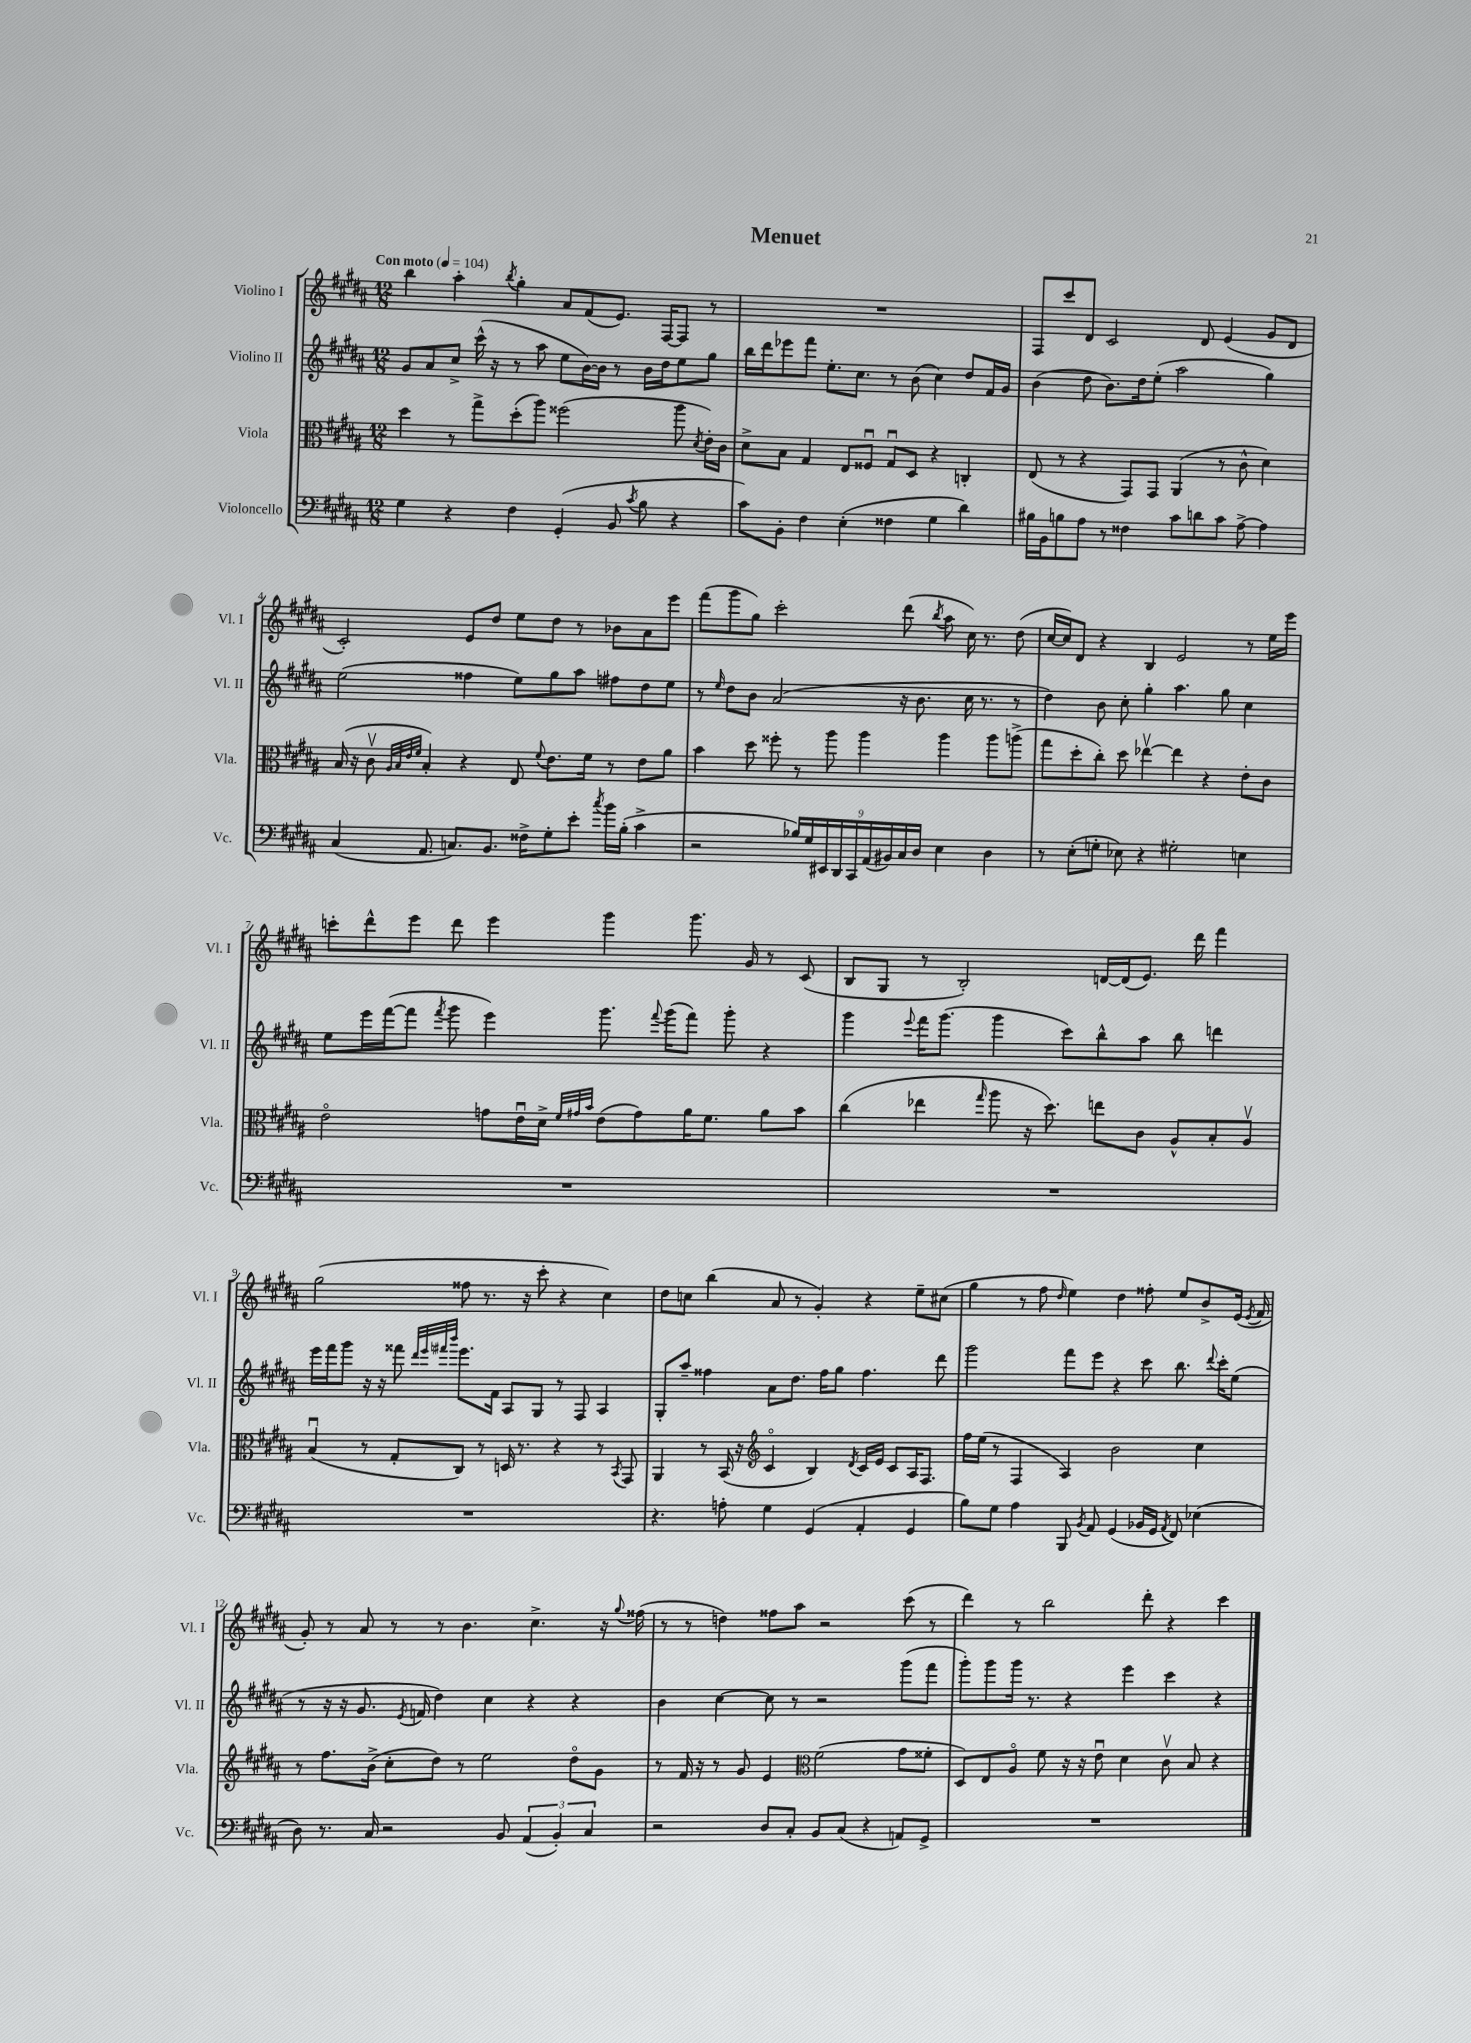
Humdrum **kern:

**kern	**kern	**kern	**kern
*staff4	*staff3	*staff2	*staff1
*clefF4	*clefC3	*clefG2	*clefG2
*k[f#c#g#d#a#]	*k[f#c#g#d#a#]	*k[f#c#g#d#a#]	*k[f#c#g#d#a#]
*M12/8	*M12/8	*M12/8	*M12/8
*MM104	*MM104	*MM104	*MM104
4G#	4dd#	8g#	4bb
.	.	8a#	.
4r	8r	8cc#^	4aa#'
.	8gg#^	(16ccc#^^	.
.	.	16r	.
.	.	.	8qbb
4F#	(8dd#'	8r	4gg#'
.	8aa#)	8aa#	.
(4GG#'	(2ff##	8ee	8a#
.	.	[16b)	(8f#
.	.	16b]	.
8BB	.	8r	8.e)
8qc#	.	.	.
8B	.	16b	.
.	.	16dd#	[16F#
4r	8aa#	8ee	8F#]
.	8qd#	.	.
.	16e')	8gg#	8r
.	16c#	.	.
=	=	=	=
8c#)	8d#^	16bb	1.r
.	.	16ddd#	.
8BB'	8B	8eee-	.
4F#	4G#	8fff#	.
.	.	8.ee'	.
(4E'	8E	.	.
.	.	8.cc#	.
.	8F##u	.	.
4F##	8G#u	8r	.
.	8D#	(8b	.
4G#	4r	4cc#)	.
4d#)	4C'	8dd#	.
.	.	16f#	.
.	.	16g#	.
=	=	=	=
16B#	(8E	(4b	8F#
16BB	.	.	.
8B	8r	.	8ccc#
8A#	4r	8dd#	8d#
8r	.	8.b)	2c#
4F##	8GG#)	.	.
.	.	16dd#	.
.	8GG#	(8ee'	.
8c#	(4AA#	2aa#	.
8d	.	.	8d#
8c#	8r	.	(4e
[8A#^	8c#^^	.	.
4A#]	4d#)	4gg#)	8g#
.	.	.	8d#
=	=	=	=
(4C#	(16B	(2ee	2c#')
.	16r	.	.
.	8c#v	.	.
.	32qqA#	.	.
.	32qqB	.	.
.	32qqe	.	.
.	32qqf#	.	.
8.AA#	4B')	.	.
8.C)	.	.	.
.	4r	4ff##	8e
8.BB	.	.	8dd#
.	8E	8ee)	8ee
16F##^	.	.	.
.	8qqf#	.	.
8G#'	8.e	8gg#	8dd#
8e'	.	8aa#	8r
.	16f#	.	.
8qcc#	.	.	.
16b	8r	8ff#	8b-
(16B'	.	.	.
4c#^	8e	8dd#	8a#
.	8a#	8ee	8eee
=	=	=	=
2r	4b	8r	(8fff#
.	.	16qqee	.
.	.	8dd#	8ggg#
.	8dd#	8b	8gg#)
.	8ff##'	(2a#	2ccc#'
18B-)	8r	.	.
18G#	.	.	.
18EE#	.	.	.
.	8aa#	.	.
18DD#	.	.	.
18CC#	.	.	.
.	4aa#	.	.
(18AA#	.	.	.
18BB#)	.	.	.
.	.	16r	(8ddd#
18C#	.	.	.
.	.	8.b	.
18D#	.	.	.
.	.	.	8qbb
4E	4aa#	.	8aa#
.	.	16cc#	16cc#)
.	.	8.r	8.r
4D#	8aa#	.	.
.	(8aa^	8r	(8dd#
=	=	=	=
8r	8gg#	4dd#)	[16cc#
.	.	.	16cc#])
(8E'	8dd#'	.	8d#
8G'	8cc#')	8b	4r
8E-)	8dd#	8cc#'	.
4r	[4ee-v	4gg#'	4B
2G#'	4ee-]	4.aa#	2e
.	4r	.	.
.	.	8gg#	.
4E	8e'	4cc#	8r
.	8c#	.	16ee
.	.	.	16eee
=	=	=	=
1.r	2eo	8ee	8ccc'
.	.	16eee	8ddd#^^
.	.	([16fff#	.
.	.	8fff#]	8eee
.	.	8qfff#	.
.	.	8ggg#	8ddd#
.	8g	4eee)	4eee
.	16eu	.	.
.	16d#^	.	.
.	32qqf#	.	.
.	32qqg#	.	.
.	32qqb	.	.
.	(8e	8.ggg#	4ggg#
.	8g#)	.	.
.	.	8qqfff#	.
.	.	(16ggg#	.
.	16a#	8fff#)	8.ggg#
.	8.f#	.	.
.	.	8ggg#'	.
.	.	.	16g#
.	8a#	4r	8r
.	8b	.	(8c#
=	=	=	=
1.r	(4cc#	4ggg#	8B
.	.	.	8G#
.	.	8qqeee	.
.	4ee-	16fff#	8r
.	.	(8.ggg#	.
.	.	.	2B')
.	16qqgg#	.	.
.	8aa#	4ggg#	.
.	16r	.	.
.	8.dd#)	.	.
.	.	8ccc#)	.
.	8ee	8bb^^	[16d
.	.	.	(16d]
.	8c#	8aa#	8.e)
.	8A#^^	8bb	.
.	.	.	16ddd#
.	8B'	4ddd	4fff#
.	8A#v	.	.
=	=	=	=
1.r	(4Bu	16eee	(2gg#
.	.	16fff#	.
.	.	8ggg#	.
.	8r	16r	.
.	.	16r	.
.	8G#'	8fff##	.
.	.	32qqddd#	.
.	.	32qqeee	.
.	.	32qqfff#	.
.	.	32qqbbb	.
.	8C#)	8.eee	8ff##
.	8r	.	8.r
.	.	16f#	.
.	16D	8A#	.
.	8.r	.	16r
.	.	8G#	8ccc#'
.	4r	8r	4r
.	.	8F#	.
.	8r	4A#	4cc#)
.	8qBB	.	.
.	8GG#	.	.
=	=	=	=
4.r	4AA#	8G#'	8dd#
.	.	8aa#~	8cc
.	8r	4ff##	(4bb
8A'	(16BB	.	.
.	16r	.	.
*	*clefG2	*	*
4G#	4c#o	8a#	8a#
.	.	8.dd#	8r
(4GG#	4B)	.	4g#')
.	.	16ff##	.
.	.	8gg#	.
.	8qd#	.	.
4AA#'	16c#	4.ff##	4r
.	16e	.	.
.	8c#	.	.
4GG#	16A#	.	8ee~
.	8.F#	.	.
.	.	8ddd#	(8cc#
=	=	=	=
8B)	16ff#	2ggg#	4gg#
.	(16ee	.	.
8G#	8r	.	.
4A#	4F#	.	8r
.	.	.	8ff#
.	.	.	16qqdd#
8BBB	4A#)	8fff#	4ee)
8qBB	.	.	.
8AA#	.	8eee	.
(4GG#	2b	4r	4dd#
16BB-	.	8ccc#	8ff##'
16GG#	.	.	.
8qAA#	.	.	.
8FF#)	.	8.bb	8ee
(4E-	4cc#	.	8b^
.	.	8qqddd#	.
.	.	16ccc#'	.
.	.	(8ee	(16e
.	.	.	8qe
.	.	.	16f#
=	=	=	=
8D#)	8r	8r	8g#')
8.r	8.ff#	16r	8r
.	.	16r	.
.	.	8.g#	8a#
16C#	(16b^	.	.
2r	8cc#'	.	8r
.	.	8qe	.
.	.	16f	.
.	8dd#)	4dd#)	8r
.	8r	.	4.b
.	2ee	4cc#	.
8BB	.	.	.
(6AA#	.	4r	4.cc#^
6BB')	.	.	.
.	8dd#o	4r	.
6C#	.	.	.
.	8g#	.	16r
.	.	.	8qqgg#
.	.	.	(16ff##
=	=	=	=
2r	8r	4b	8r
.	16f#	.	8r
.	16r	.	.
.	8r	[4cc#	4dd)
.	8g#	.	.
8D#	4e	8cc#]	8ff##
8C#'	.	8r	8aa#
*	*clefC3	*	*
8BB	(2f#	2r	2r
(8C#	.	.	.
4r	.	.	.
8AA)	8g#	(8ggg#	(8ccc#
8GG#^	8f##'	8fff#	8r
=	=	=	=
1.r	8D#)	8ggg#')	4ddd#)
.	8E	8ggg#	.
.	8A#o	16ggg#	8r
.	.	8.r	.
.	8f#	.	2bb
.	16r	4r	.
.	16r	.	.
.	8eu	.	.
.	4d#	4eee	.
.	.	.	8ddd#'
.	8c#v	4ccc#	4r
.	8B	.	.
.	4r	4r	4ccc#
==	==	==	==
*-	*-	*-	*-
